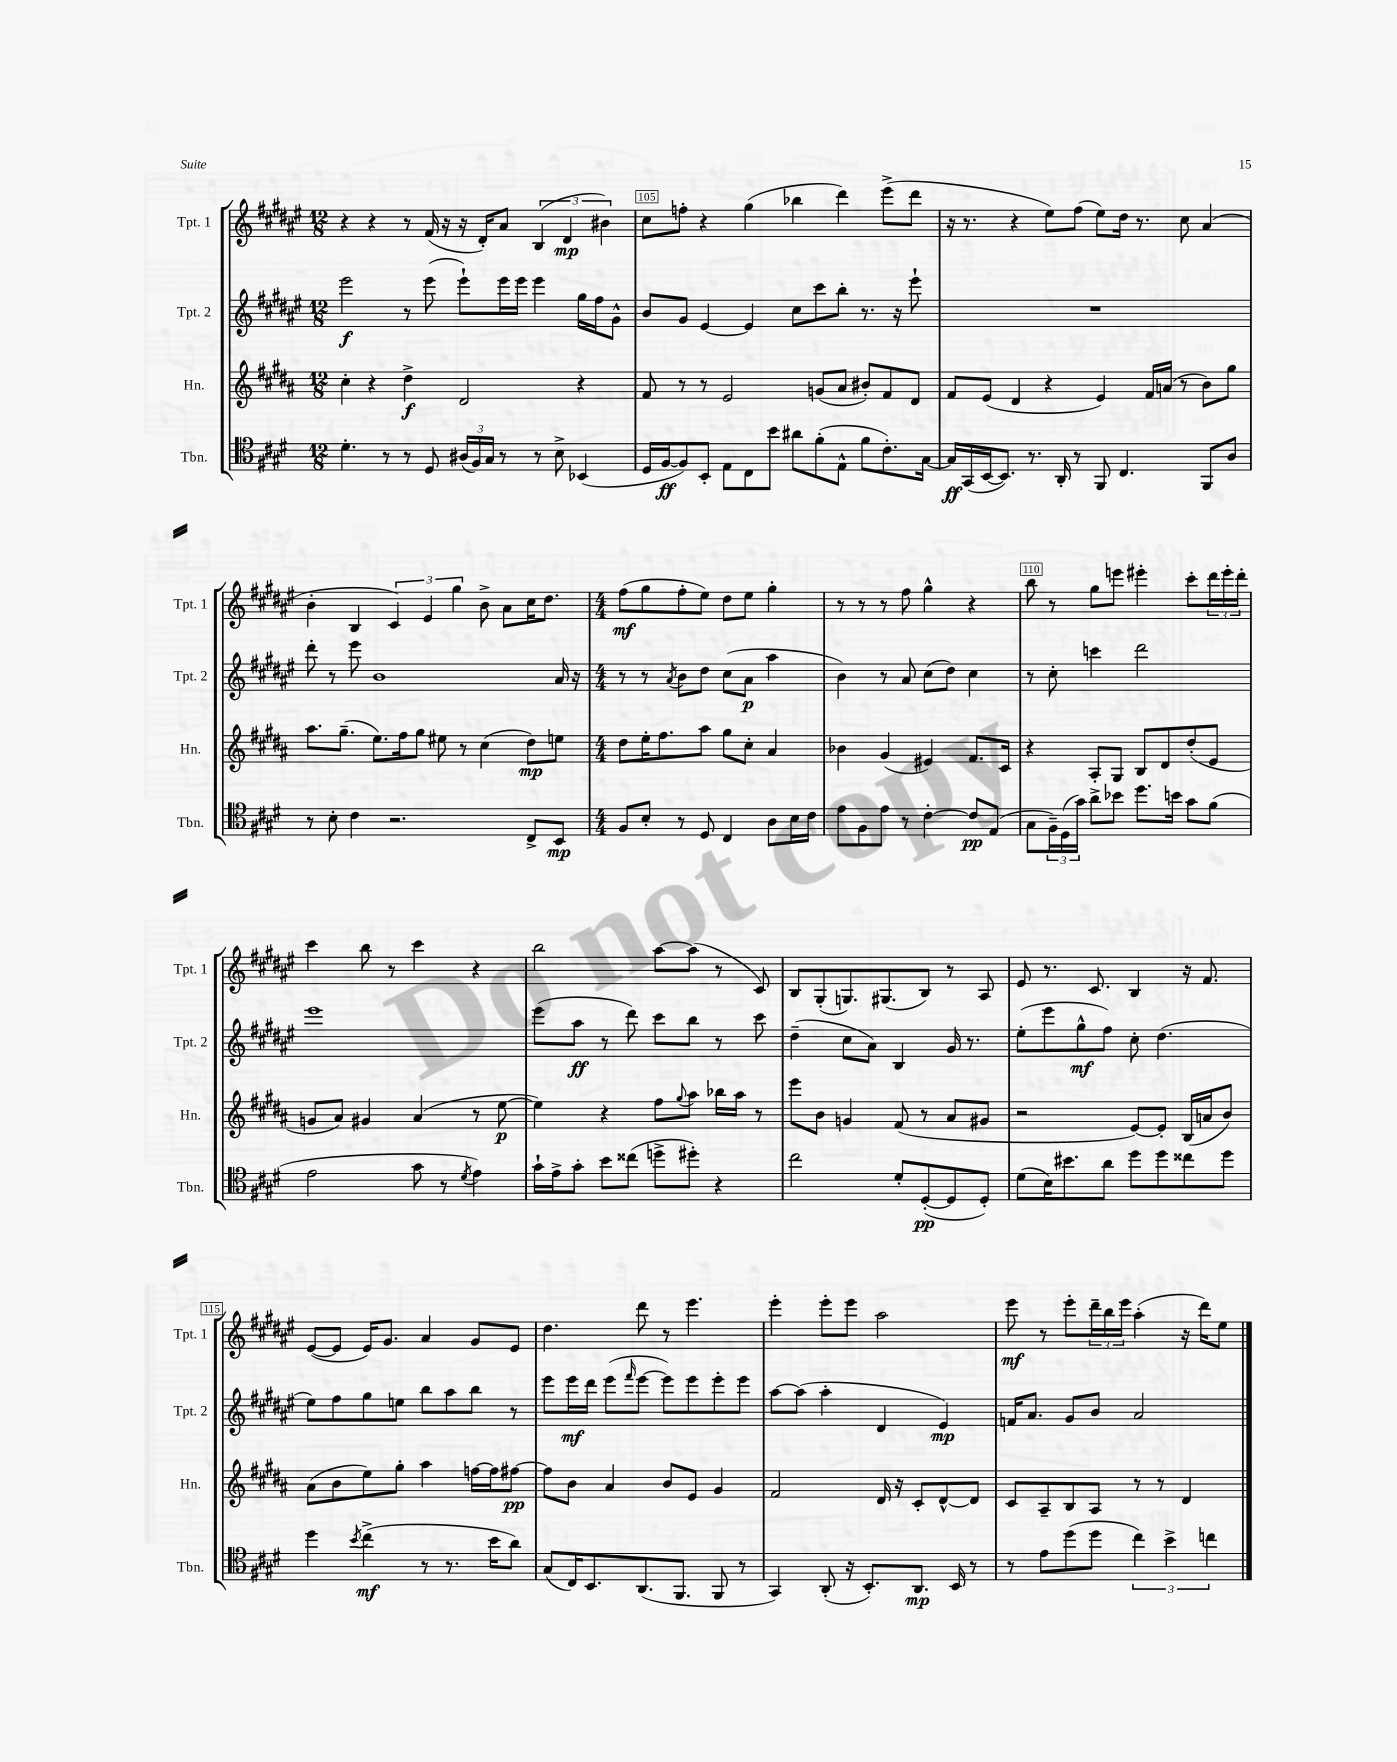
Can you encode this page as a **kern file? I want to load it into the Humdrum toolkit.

**kern	**kern	**kern	**kern
*staff4	*staff3	*staff2	*staff1
*clefC4	*clefG2	*clefG2	*clefG2
*k[f#c#g#d#]	*k[f#c#g#d#a#]	*k[f#c#g#d#a#e#]	*k[f#c#g#d#a#e#]
*M12/8	*M12/8	*M12/8	*M12/8
4.d#'\	4cc#'\	2eee#\	4r
.	4r	.	4r
8r	.	.	.
8r	4dd#^\	8r	8r
8D#/	.	(8eee#\	(16f#/
.	.	.	16r
(24A#/LL	2d#/	8eee#`\L)	16r
24F#/)	.	.	.
.	.	.	16d#'/LK)
24G#/JJ	.	.	.
8r	.	16eee#\L	8a#/J
.	.	16eee#\JJ	.
8r	.	4eee#\	(6B/
8B^\	.	.	.
.	.	.	6d#/
(4BB-/	4r	16gg#\LL	.
.	.	16ff#\J	.
.	.	.	6b#\)
.	.	8g#^^\J	.
=	=	=	=
16D#/LL	8f#/	8b/L	8cc#\L
[16F#/J	.	.	.
8F#/])	8r	8g#/J	8ff'\J
8BB'/J	8r	[4e#/	4r
8E\L	2e/	.	.
8C#\	.	4e#/]	(4gg#\
8b\J	.	.	.
8a#\L	.	8cc#\L	4bb-\
(8f#'\	(8g/L	8ccc#\	.
8E^^\J	8a#/J	8bb'\J	4ddd#\)
8f#\L	8b#'/L)	8.r	.
8.c#'\)	8f#/	.	(8eee#^\L
.	.	16r	.
.	8d#/J	8eee#`\	8ddd#\J
[16G#\Jk	.	.	.
=	=	=	=
16G#/]LL	8f#/L	1.r	16r
(16GG#/	.	.	8.r
[16BB/J	(8e/J	.	.
8.BB/]J)	.	.	.
.	4d#/	.	4r
8.r	.	.	.
.	4r	.	8ee#\L)
16AA'/	.	.	.
8r	.	.	(8ff#\J
8FF#/	4e/)	.	8ee#\L)
4.C#/	.	.	16dd#\Jk
.	.	.	8.r
.	16f#/LL	.	.
.	(16a/JJ	.	.
.	8r	.	8cc#\
8FF#/L	8b\L)	.	(4a#/
8A/J	8gg#\J	.	.
=	=	=	=
8r	8.aa#\L	8ddd#'\	4b'\
8B'\	.	8r	.
.	(8.gg#~\J	.	.
4c#\	.	8eee#\	4B/
.	8.ee\L)	1b	.
2.r	.	.	6c#/)
.	16ff#\k	.	.
.	8gg#\J	.	.
.	.	.	6e#/
.	8ee#\	.	.
.	.	.	6gg#\
.	8r	.	.
.	(4cc#\	.	8b^\
.	.	.	8a#\L
8C#^/L	8dd#\L)	.	16cc#\K
.	.	.	8.dd#\J
8BB/J	8ee\J	16a#/	.
.	.	16r	.
=	=	=	=
*M4/4	*M4/4	*M4/4	*M4/4
8F#/L	8dd#\L	8r	(8ff#\L
8B'/J	16ee'\K	8r	8gg#\
.	8.ff#\	.	.
.	.	8qa#/	.
8r	.	8b\L	8ff#'\
8D#/	8aa#\J	8dd#\J	8ee#\J)
4C#/	8gg#\L	(8cc#\L	8dd#\L
.	8cc#'\J	8a#\J	8ee#\J
8A\L	4a#/	4aa#\	4gg#'\
16B\L	.	.	.
16c#\JJ	.	.	.
=	=	=	=
8e\L	4b-\	4b\)	8r
8F#\	.	.	8r
8e\J	(4g#/	8r	8r
8r	.	8a#/	8ff#\
[4c#'\	4e#/)	(8cc#\L	4gg#^^\
.	.	8dd#\J)	.
8c#/]L	8.f#/L	4cc#\	4r
(8E/J	.	.	.
.	16c#/Jk	.	.
=	=	=	=
8G#\L	4r	8r	8bb\
24F#~\L)	.	8cc#'\	8r
(24D#\	.	.	.
24g#\JJ)	.	.	.
8a^\L	8A#'/L	4ccc\	8gg#\L
8b-\J	8G#/J	.	8eee\J
8.dd#\L	8B/L	2ddd#\	4eee#'\
.	8d#/	.	.
16b\Jk	.	.	.
8g#\L	(8dd#'/	.	8ccc#'\L
(8f#\J	8e/J	.	24ddd#\L
.	.	.	24eee#'\
.	.	.	24ddd#'\JJ
=	=	=	=
2e\	8g/L	1eee#	4ccc#\
.	8a#/J)	.	.
.	4g#/	.	8bb\
.	.	.	8r
8g#\	(4a#/	.	4ccc#\
8r	.	.	.
8qd#/	.	.	.
4e\)	8r	.	4r
.	[8ee\	.	.
=	=	=	=
16g#`\LL	4ee\])	(8eee#\L	2bb\
16e^\J	.	.	.
8g#'\J	.	8aa#\J	.
8b\L	4r	8r	.
(8cc##\J	.	8ddd#\)	.
8dd^\L	8ff#\L	8ccc#\L	[8aa#\L
.	8qqgg#/	.	.
8dd#'\J)	8aa#\J	8bb\J	(8aa#\]J
4r	16bb-\LL	8r	8r
.	16aa#\JJ	.	.
.	8r	8ccc#\	8c#/)
=	=	=	=
2cc#\	8eee\L	(4dd#~\	8B/L
.	8b\J	.	(8G#'/
.	4g/	8cc#\L	8.G/)
.	.	8a#\J)	.
.	.	.	(8.G#/
8d#'/L	(8f#/	4B/	.
([8D#'/	8r	.	8B/J)
8D#/]	8a#/L	16g#/	8r
.	.	8.r	.
8D#'/J)	8g#/J	.	8A#/
=	=	=	=
(8d#\L	2r	(8ee#'\L	8e#/
16B\K)	.	8eee#\	8.r
8.b#\	.	.	.
.	.	8gg#^^\	.
.	.	.	8.c#/
8a\J	.	8ff#\J)	.
8dd#\L	[8e/L)	8cc#'\	4B/
8dd#\	8e'/]J	(4.dd#\	.
8cc##\	(16B/LL	.	16r
.	16a/J	.	8.f#/
8dd#\J	8b/J)	.	.
=	=	=	=
4dd#\	(8a#\L	8ee#\L)	([8e#/L
.	8b\	8ff#\	8e#/]J
8qb/	.	.	.
(4cc#^\	8ee\)	8gg#\	16e#/LK)
.	.	.	8.g#/J
.	8gg#'\J	8ee\J	.
8r	4aa#\	8bb\L	4a#/
8.r	.	8aa#\	.
.	[16ff\LL	8bb\J	8g#/L
16b\LK	16ff\]J	.	.
8a\J)	[8ff#\J	8r	8e#/J
=	=	=	=
(8G#/L	8ff#\]L	8eee#\L	4.dd#\
16C#/K)	8b\J	16eee#\L	.
8.BB/	.	16ddd#\JJ	.
.	4a#/	(8eee#\L	.
.	.	16qqfff#/	.
(8.AA/	.	[8eee#\J	8ddd#\
.	8b/L	8eee#\]L)	8r
8.FF#/J	.	.	.
.	8e/J	8eee#\	4.eee#\
8FF#/	4g#/	8eee#'\	.
8r	.	8eee#\J	.
=	=	=	=
4GG#/)	2f#/	[8aa#\L	4eee#'\
.	.	(8aa#\]J	.
(8AA'/	.	4aa#'\	8eee#'\L
16r	.	.	8eee#\J
8.BB'/L)	.	.	.
.	16d#/	4d#/	2aa#\
.	16r	.	.
8.AA/J	8c#'/L	.	.
.	[8d#^^/	4e#/)	.
16BB/	.	.	.
8r	8d#/]J	.	.
=	=	=	=
8r	8c#/L	16f/LK	8eee#\
.	.	8.a#/J	.
8e\L	8A#~/	.	8r
(8dd#\	8B/	8g#/L	8eee#'\L
8dd#\J	8A#/J	8b/J	24ddd#~\L
.	.	.	24bb\
.	.	.	24eee#\JJ
6cc#\)	8r	2a#/	(4aa#'\
.	8r	.	.
6b^\	.	.	.
.	4d#/	.	16r
.	.	.	16ddd#\LK)
6cc\	.	.	.
.	.	.	8ee#\J
==	==	==	==
*-	*-	*-	*-
